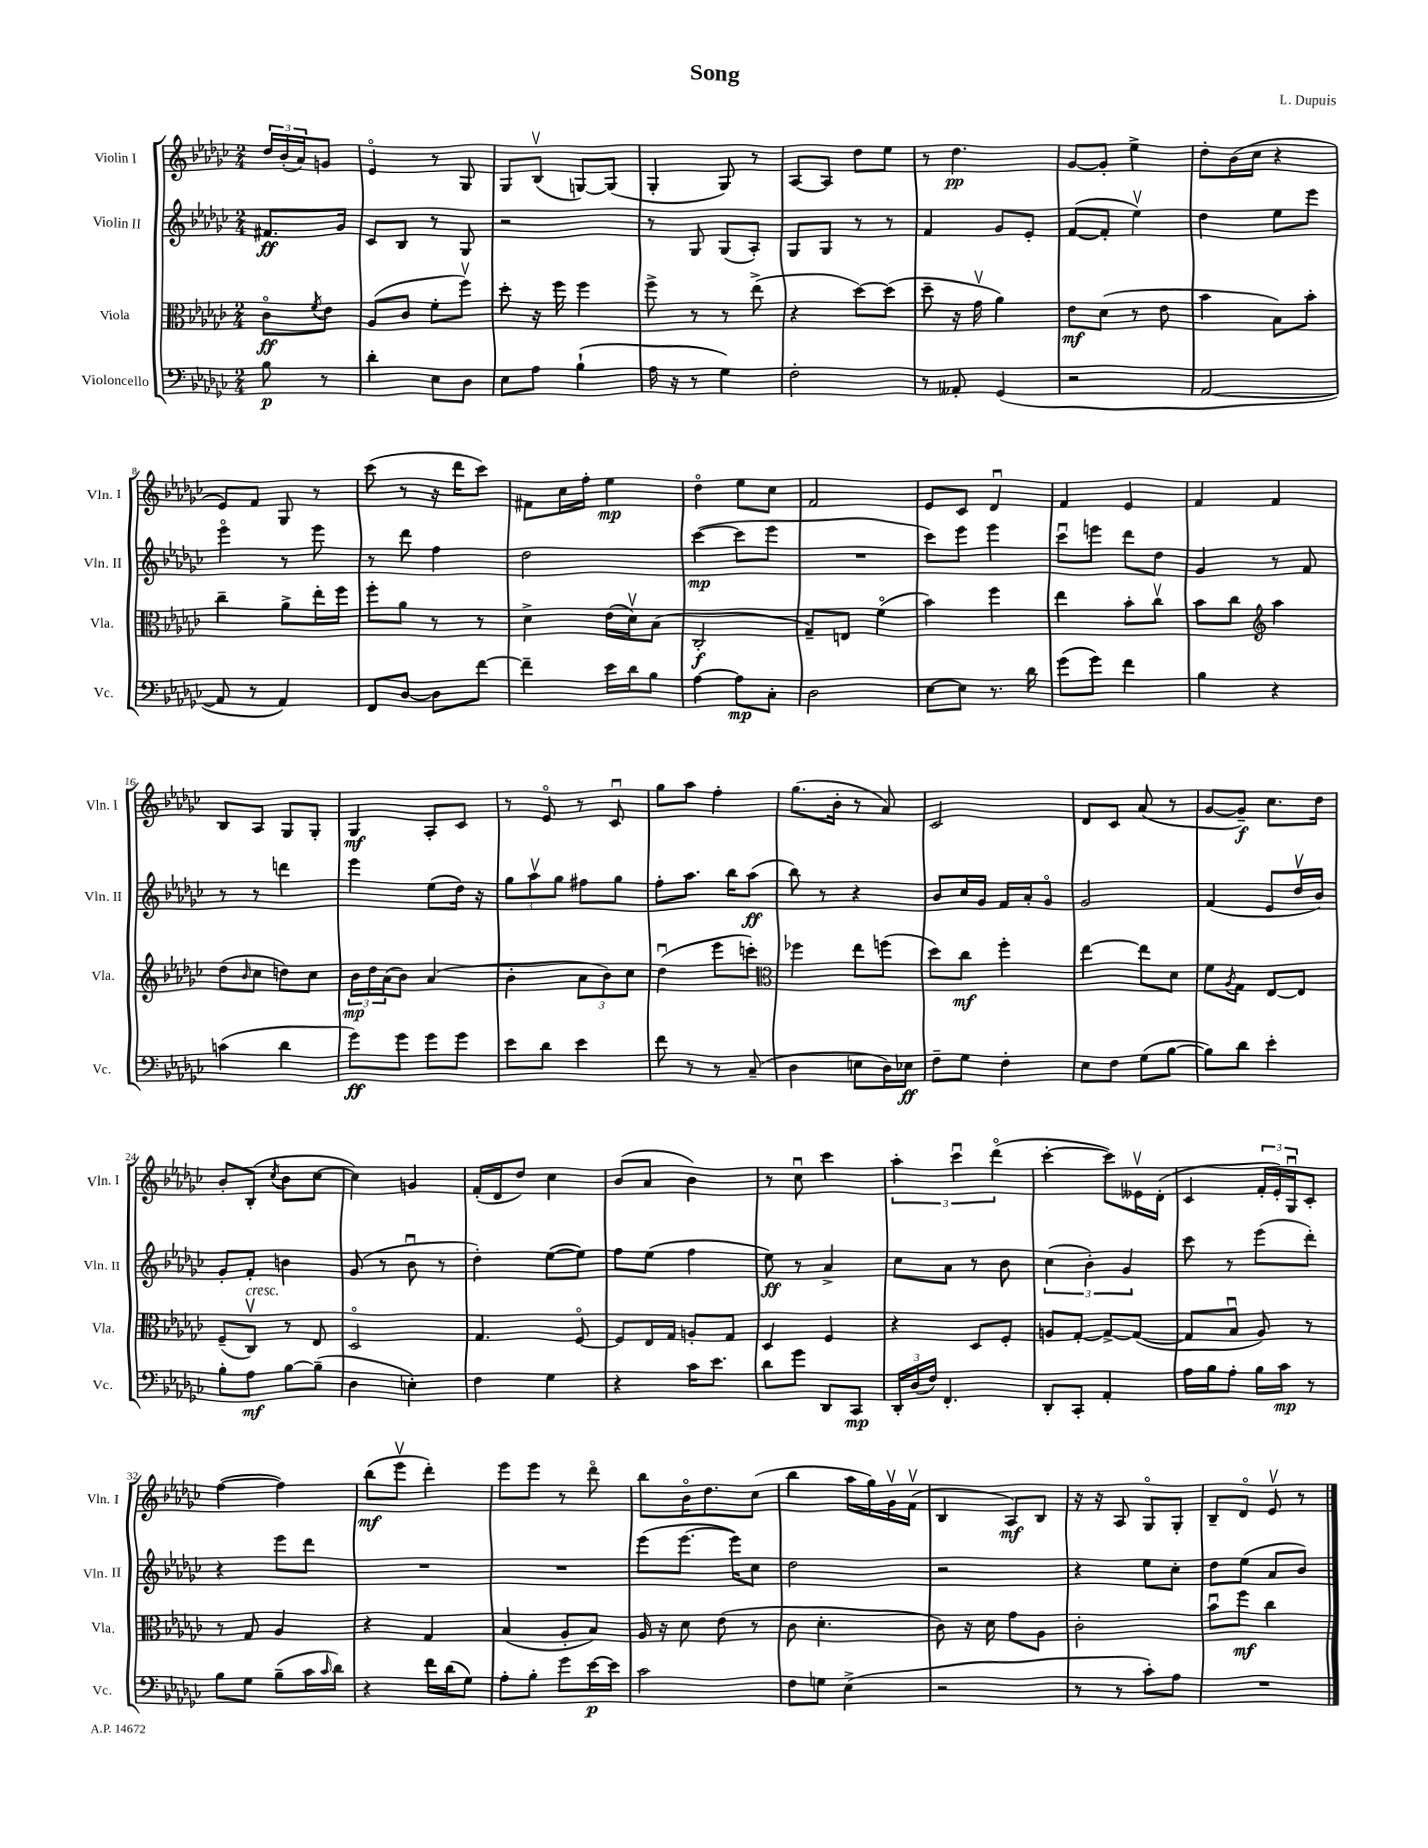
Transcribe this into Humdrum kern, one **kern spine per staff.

**kern	**dynam	**kern	**dynam	**kern	**dynam	**kern	**dynam
*part4	*part4	*part3	*part3	*part2	*part2	*part1	*part1
*staff4	*staff4	*staff3	*staff3	*staff2	*staff2	*staff1	*staff1
*I"Violoncello	*	*I"Viola	*	*I"Violin II	*	*I"Violin I	*
*I'Vc.	*	*I'Vla.	*	*I'Vln. II	*	*I'Vln. I	*
*clefF4	*	*clefC3	*	*clefG2	*	*clefG2	*
*k[b-e-a-d-g-c-]	*	*k[b-e-a-d-g-c-]	*	*k[b-e-a-d-g-c-]	*	*k[b-e-a-d-g-c-]	*
*M2/4	*	*M2/4	*	*M2/4	*	*M2/4	*
=	=	=	=	=	=	=	=
8B-\	p	8c-\L	ff	8.f#X/L	ff	24dd-/LL	.
.	.	.	.	.	.	(24b-'/	.
.	.	.	.	.	.	24a-/J)	.
.	.	8qf/	.	.	.	.	.
8r	.	8e-\J	.	.	.	8gn/J	.
.	.	.	.	16g-/Jk	.	.	.
=1	=1	=1	=1	=1	=1	=1	=1
4d-'\	.	(8A-/L	.	8c-/L	.	4e-/	.
.	.	8c-/J	.	8B-/J	.	.	.
8E-\L	.	8f'\L	.	8r	.	8r	.
8D-\J	.	8ffv\J)	.	8G-/	.	8G-/	.
=2	=2	=2	=2	=2	=2	=2	=2
8E-\L	.	8dd-'\	.	2r	.	8G-/L	.
8A-\J	.	16r	.	.	.	(8B-v/J	.
.	.	16ff\	.	.	.	.	.
(4B-`\	.	4ff\	.	.	.	[8Gn/L)	.
.	.	.	.	.	.	(8G/J]	.
=3	=3	=3	=3	=3	=3	=3	=3
16A-\	.	8ff^\	.	8r	.	4G-'/	.
16r	.	.	.	.	.	.	.
8r	.	8r	.	8G-/	.	.	.
4G-\)	.	8r	.	(8G-/L	.	8G-/)	.
.	.	(8ee-^\	.	8A-'/J)	.	8r	.
=4	=4	=4	=4	=4	=4	=4	=4
2F'\	.	4r	.	8G-/L	.	[8A-/L	.
.	.	.	.	8G-/J	.	8A-/J]	.
.	.	[8dd-\L)	.	8r	.	8dd-\L	.
.	.	(8dd-\J]	.	8r	.	8ee-\J	.
=5	=5	=5	=5	=5	=5	=5	=5
8r	.	8dd-~\	.	4f/	.	8r	.
8AA--X'/	.	16r	.	.	.	4.dd-\	pp
.	.	16g-v\	.	.	.	.	.
(4GG-/	.	4a-\)	.	8g-/L	.	.	.
.	.	.	.	8e-'/J	.	.	.
=6	=6	=6	=6	=6	=6	=6	=6
2r	.	8e-\L	mf	([8f/L	.	[8g-/L	.
.	.	(8d-\J	.	8f'/J]	.	8g-'/J]	.
.	.	8r	.	4ee-v\)	.	4ee-^\	.
.	.	8e-\	.	.	.	.	.
=7	=7	=7	=7	=7	=7	=7	=7
[2AA-/	.	4b-\	.	4dd-\	.	8dd-'\L	.
.	.	.	.	.	.	(16b-\L	.
.	.	.	.	.	.	16cc-\JJ	.
.	.	8B-\L)	.	8ee-\L	.	4r	.
.	.	8b-'\J	.	8eee-\J	.	.	.
!!LO:LB:g=z
=8	=8	=8	=8	=8	=8	=8	=8
8AA-/]	.	4cc-~\	.	4eee-\	.	8e-/L)	.
8r	.	.	.	.	.	8f/J	.
4AA-/)	.	8a-^\L	.	8r	.	8G-/	.
.	.	16ee-'\L	.	8eee-\	.	8r	.
.	.	16ff\JJ	.	.	.	.	.
=9	=9	=9	=9	=9	=9	=9	=9
8FF/L	.	8ff'\L	.	8r	.	(8ccc-\	.
[8D-/J	.	8a-\J	.	8ddd-\	.	8r	.
8D-\L]	.	8r	.	4ff\	.	16r	.
.	.	.	.	.	.	16ddd-\KL	.
[8f\J	.	8r	.	.	.	8ccc-\J)	.
=10	=10	=10	=10	=10	=10	=10	=10
4f~\]	.	4d-^\	.	2dd-\	.	8f#X\L	.
.	.	.	.	.	.	16cc-\L	.
.	.	.	.	.	.	16ff'\JJ	.
16e-\LL	.	(16e-\LL	.	.	.	4ee-\	mp
16d-\J	.	16d-v\J)	.	.	.	.	.
8B-\J	.	(8B-\J	.	.	.	.	.
=11	=11	=11	=11	=11	=11	=11	=11
[4A-\	.	2C-'/	f	([4ccc-\	mp	4dd-\	.
8A-\L]	mp	.	.	8ccc-\L]	.	8ee-\L	.
8C-'\J	.	.	.	8eee-\J	.	8cc-\J	.
=12	=12	=12	=12	=12	=12	=12	=12
2D-\	.	8G-~/L)	.	2r	.	2f/	.
.	.	8En/J	.	.	.	.	.
.	.	(4f\	.	.	.	.	.
=13	=13	=13	=13	=13	=13	=13	=13
[8E-\L	.	4b-\)	.	8ccc-\L)	.	8e-/L	.
8E-\J]	.	.	.	8eee-\J	.	8c-/J	.
8.r	.	4ff\	.	4eee-\	.	4d-u/	.
16d-\	.	.	.	.	.	.	.
=14	=14	=14	=14	=14	=14	=14	=14
(8g-\L	.	4ee-\	.	8ccc-u\L	.	4f/	.
8g-\J)	.	.	.	8eeen\J	.	.	.
4f\	.	8b-'\L	.	8ddd-\L	.	4e-/	.
.	.	8cc-v\J	.	8dd-\J	.	.	.
=15	=15	=15	=15	=15	=15	=15	=15
4B-\	.	8b-\L	.	4g-/	.	4f/	.
.	.	8cc-\J	.	.	.	.	.
*	*	*clefG2	*	*	*	*	*
4r	.	4aa-\	.	8r	.	4f/	.
.	.	.	.	8f/	.	.	.
!!LO:LB:g=z
=16	=16	=16	=16	=16	=16	=16	=16
(4cn\	.	(8dd-\L	.	8r	.	8B-/L	.
.	.	16qqb-/	.	.	.	.	.
.	.	8cc-\J	.	8r	.	8A-/J	.
4d-\	.	8ddn\L)	.	4dddn\	.	8G-/L	.
.	.	8cc-\J	.	.	.	8G-'/J	.
=17	=17	=17	=17	=17	=17	=17	=17
8g-\L)	ff	24b-\LL	mp	4eee-\	.	4G-/	mf
.	.	24dd-\	.	.	.	.	.
.	.	(24a-\J	.	.	.	.	.
8g-\J	.	8b-\J)	.	.	.	.	.
8g-\L	.	(4a-/	.	(8ee-\L	.	8A-'/L	.
8g-\J	.	.	.	16dd-\Jk)	.	8c-/J	.
.	.	.	.	16r	.	.	.
=18	=18	=18	=18	=18	=18	=18	=18
8e-\L	.	4b-'\	.	12gg-\L	.	8r	.
.	.	.	.	12aa-v\	.	.	.
8d-\J	.	.	.	.	.	8e-/	.
.	.	.	.	12gg-\J	.	.	.
4e-\	.	12a-\L	.	8ff#X\L	.	8r	.
.	.	12b-\)	.	.	.	.	.
.	.	.	.	8gg-\J	.	8c-u/	.
.	.	12cc-\J	.	.	.	.	.
=19	=19	=19	=19	=19	=19	=19	=19
8f\	.	(4dd-u\	.	8ff'\L	.	8gg-\L	.
8r	.	.	.	8.aa-\J	.	8aa-\J	.
8r	.	8eee-\L	.	.	.	4ff'\	.
.	.	.	.	16bb-\KL	.	.	.
(8C-~/	.	8cccn'\J)	.	(8aa-\J	ff	.	.
=20	=20	=20	=20	=20	=20	=20	=20
*	*	*clefC3	*	*	*	*	*
4D-\	.	4ff-X\	.	8bb-\)	.	(8.gg-\L	.
.	.	.	.	8r	.	.	.
.	.	.	.	.	.	16b-'\Jk	.
8En\L	.	8ee-\L	.	4r	.	8r	.
16D-\L)	.	(8ffn\J	.	.	.	8a-/)	.
16E-X\JJ	ff	.	.	.	.	.	.
=21	=21	=21	=21	=21	=21	=21	=21
8F~\L	.	8dd-\L)	.	8b-/L	.	2c-/	.
8G-\J	.	8cc-\J	mf	16cc-/L	.	.	.
.	.	.	.	16g-/JJ	.	.	.
4F'\	.	4ff'\	.	16f/LL	.	.	.
.	.	.	.	16a-'/J	.	.	.
.	.	.	.	8g-/J	.	.	.
=22	=22	=22	=22	=22	=22	=22	=22
8E-\L	.	[4ee-\	.	2g-/	.	8d-/L	.
8F\J	.	.	.	.	.	8c-/J	.
(8G-\L	.	8ee-\L]	.	.	.	(8a-/	.
[8B-\J	.	8d-\J	.	.	.	8r	.
=23	=23	=23	=23	=23	=23	=23	=23
8B-\L])	.	8f\L	.	(4f/	.	[8g-/L	.
.	.	8qA-/	.	.	.	.	.
8d-\J	.	8G-\J	.	.	.	8g-~/J])	f
4e-'\	.	[8E-/L	.	8e-/L	.	8.cc-\L	.
.	.	8E-/J]	.	16dd-v/L	.	.	.
.	.	.	.	16b-/JJ)	.	16dd-\Jk	.
!!LO:LB:g=z
=24	=24	=24	=24	=24	=24	=24	=24
8B-'\L	.	(8F~/L	.	8g-'/L	.	8b-'/L	.
!	!	!LO:TX:a:i:t=cresc.	!	!	!	!	!
8A-\J	mf	8C-v/J)	.	8f'/J	.	(8B-'/J	.
.	.	.	.	.	.	8qcc-/	.
[8B-\L	.	8r	.	4bn\	.	8b-\L	.
(8B-~\J]	.	8E-/	.	.	.	[8cc-\J	.
=25	=25	=25	=25	=25	=25	=25	=25
4D-\	.	2D-/	.	(8g-/	.	4cc-\])	.
.	.	.	.	8r	.	.	.
4En'\)	.	.	.	8b-u\	.	4gn/	.
.	.	.	.	8r	.	.	.
=26	=26	=26	=26	=26	=26	=26	=26
4F\	.	4.G-/	.	4dd-'\)	.	(16f'/LL	.
.	.	.	.	.	.	16d-/J	.
.	.	.	.	.	.	8dd-/J)	.
4G-\	.	.	.	([8ee-\L	.	4cc-\	.
.	.	[8F/	.	8ee-\J])	.	.	.
=27	=27	=27	=27	=27	=27	=27	=27
4r	.	8F/L]	.	8ff\L	.	(8b-/L	.
.	.	16E-/L	.	(8ee-\J	.	8a-/J	.
.	.	16G-/JJ	.	.	.	.	.
16c-\KL	.	8An'/L	.	4ff\	.	4b-\)	.
8.e-\J	.	.	.	.	.	.	.
.	.	8G-/J	.	.	.	.	.
=28	=28	=28	=28	=28	=28	=28	=28
8d-\L	.	4D-/	.	8ee-\)	ff	8r	.
8g-\J	.	.	.	8r	.	8cc-u\	.
8DD-/L	.	4F/	.	4a-^/	.	4ccc-\	.
8CC-/J	mp	.	.	.	.	.	.
=29	=29	=29	=29	=29	=29	=29	=29
24DD-'/LL	.	4r	.	8cc-\L	.	6aa-'\	.
(24D-/	.	.	.	.	.	.	.
24F/JJ)	.	.	.	.	.	.	.
4.FF'/	.	.	.	8a-\J	.	.	.
.	.	.	.	.	.	6ccc-u\	.
.	.	8D-/L	.	8r	.	.	.
.	.	.	.	.	.	(6ddd-\	.
.	.	8F'/J	.	8b-\	.	.	.
=30	=30	=30	=30	=30	=30	=30	=30
8DD-'/L	.	8An/L	.	(6cc-\	.	[4ccc-'\	.
8CC-'/J	.	[8G-'/J	.	.	.	.	.
.	.	.	.	6b-'\)	.	.	.
4AA-'/	.	8G-^/L_	.	.	.	8ccc-\L])	.
.	.	.	.	6g-/	.	.	.
.	.	(8G-/J_	.	.	.	16e--Xv\L	.
.	.	.	.	.	.	(16d-'\JJ	.
=31	=31	=31	=31	=31	=31	=31	=31
16A-\LL	.	8G-/L]	.	8ccc-\	.	4c-/	.
16B-\J	.	.	.	.	.	.	.
8A-'\J	.	8B-u/J	.	8r	.	.	.
16B-\LL	.	8A-/)	.	(8eee-\L	.	24f'/LL	.
.	.	.	.	.	.	24e-'/)	.
16c-\JJ	mp	.	.	.	.	.	.
.	.	.	.	.	.	24G-u/J	.
8r	.	8r	.	8ddd-'\J)	.	8c-'/J	.
!!LO:LB:g=z
=32	=32	=32	=32	=32	=32	=32	=32
8B-\L	.	8r	.	4r	.	([4ff\	.
8G-\J	.	8G-/	.	.	.	.	.
(8B-~\L	.	4A-/	.	8eee-\L	.	4ff\])	.
16c-\L	.	.	.	8ddd-\J	.	.	.
16qqc-/	.	.	.	.	.	.	.
16d-\JJ)	.	.	.	.	.	.	.
=33	=33	=33	=33	=33	=33	=33	=33
4r	.	4r	.	2r	.	(8bb-\L	mf
.	.	.	.	.	.	8eee-v\J	.
16f\LL	.	4G-/	.	.	.	4ddd-'\)	.
(16d-\J	.	.	.	.	.	.	.
8G-\J)	.	.	.	.	.	.	.
=34	=34	=34	=34	=34	=34	=34	=34
8A-'\L	.	(4B-/	.	2r	.	8eee-\L	.
8B-'\J	.	.	.	.	.	8eee-\J	.
8g-\L	.	8A-'/L	.	.	.	8r	.
[16e-\L	p	8B-/J)	.	.	.	8ddd-\	.
16e-\JJ]	.	.	.	.	.	.	.
=35	=35	=35	=35	=35	=35	=35	=35
2c-\	.	16A-/	.	(8eee-\L	.	8bb-\L	.
.	.	16r	.	.	.	.	.
.	.	8d-\	.	[8.eee-\J	.	16b-\K	.
.	.	.	.	.	.	8.dd-\	.
.	.	(8e-\	.	.	.	.	.
.	.	.	.	16eee-\KL])	.	.	.
.	.	8r	.	8cc-\J	.	(8cc-\J	.
=36	=36	=36	=36	=36	=36	=36	=36
8F\L	.	8c-\	.	2dd-\	.	4bb-\	.
8Gn\J	.	4.d-'\	.	.	.	.	.
(4E-^\	.	.	.	.	.	16aa-\LL	.
.	.	.	.	.	.	16gg-\)	.
.	.	.	.	.	.	16g-v\	.
.	.	.	.	.	.	(16fv\JJ	.
=37	=37	=37	=37	=37	=37	=37	=37
2r	.	8c-\)	.	2r	.	4B-/	.
.	.	16r	.	.	.	.	.
.	.	16d-\	.	.	.	.	.
.	.	8g-\L	.	.	.	8A-/L)	mf
.	.	8A-\J	.	.	.	8B-/J	.
=38	=38	=38	=38	=38	=38	=38	=38
8r	.	2c-'\	.	4r	.	16r	.
.	.	.	.	.	.	16r	.
8r	.	.	.	.	.	8A-/	.
8c-'\L)	.	.	.	8ee-\L	.	8G-/L	.
8A-\J	.	.	.	8cc-'\J	.	8G-'/J	.
=39	=39	=39	=39	=39	=39	=39	=39
2r	.	8b-u\L	.	8dd-\L	.	8B-~/L	.
.	.	8ff\J	mf	(8ee-\J	.	8d-/J	.
.	.	4cc-\	.	8a-/L	.	8e-v/	.
.	.	.	.	8b-/J)	.	8r	.
==	==	==	==	==	==	==	==
*-	*-	*-	*-	*-	*-	*-	*-
